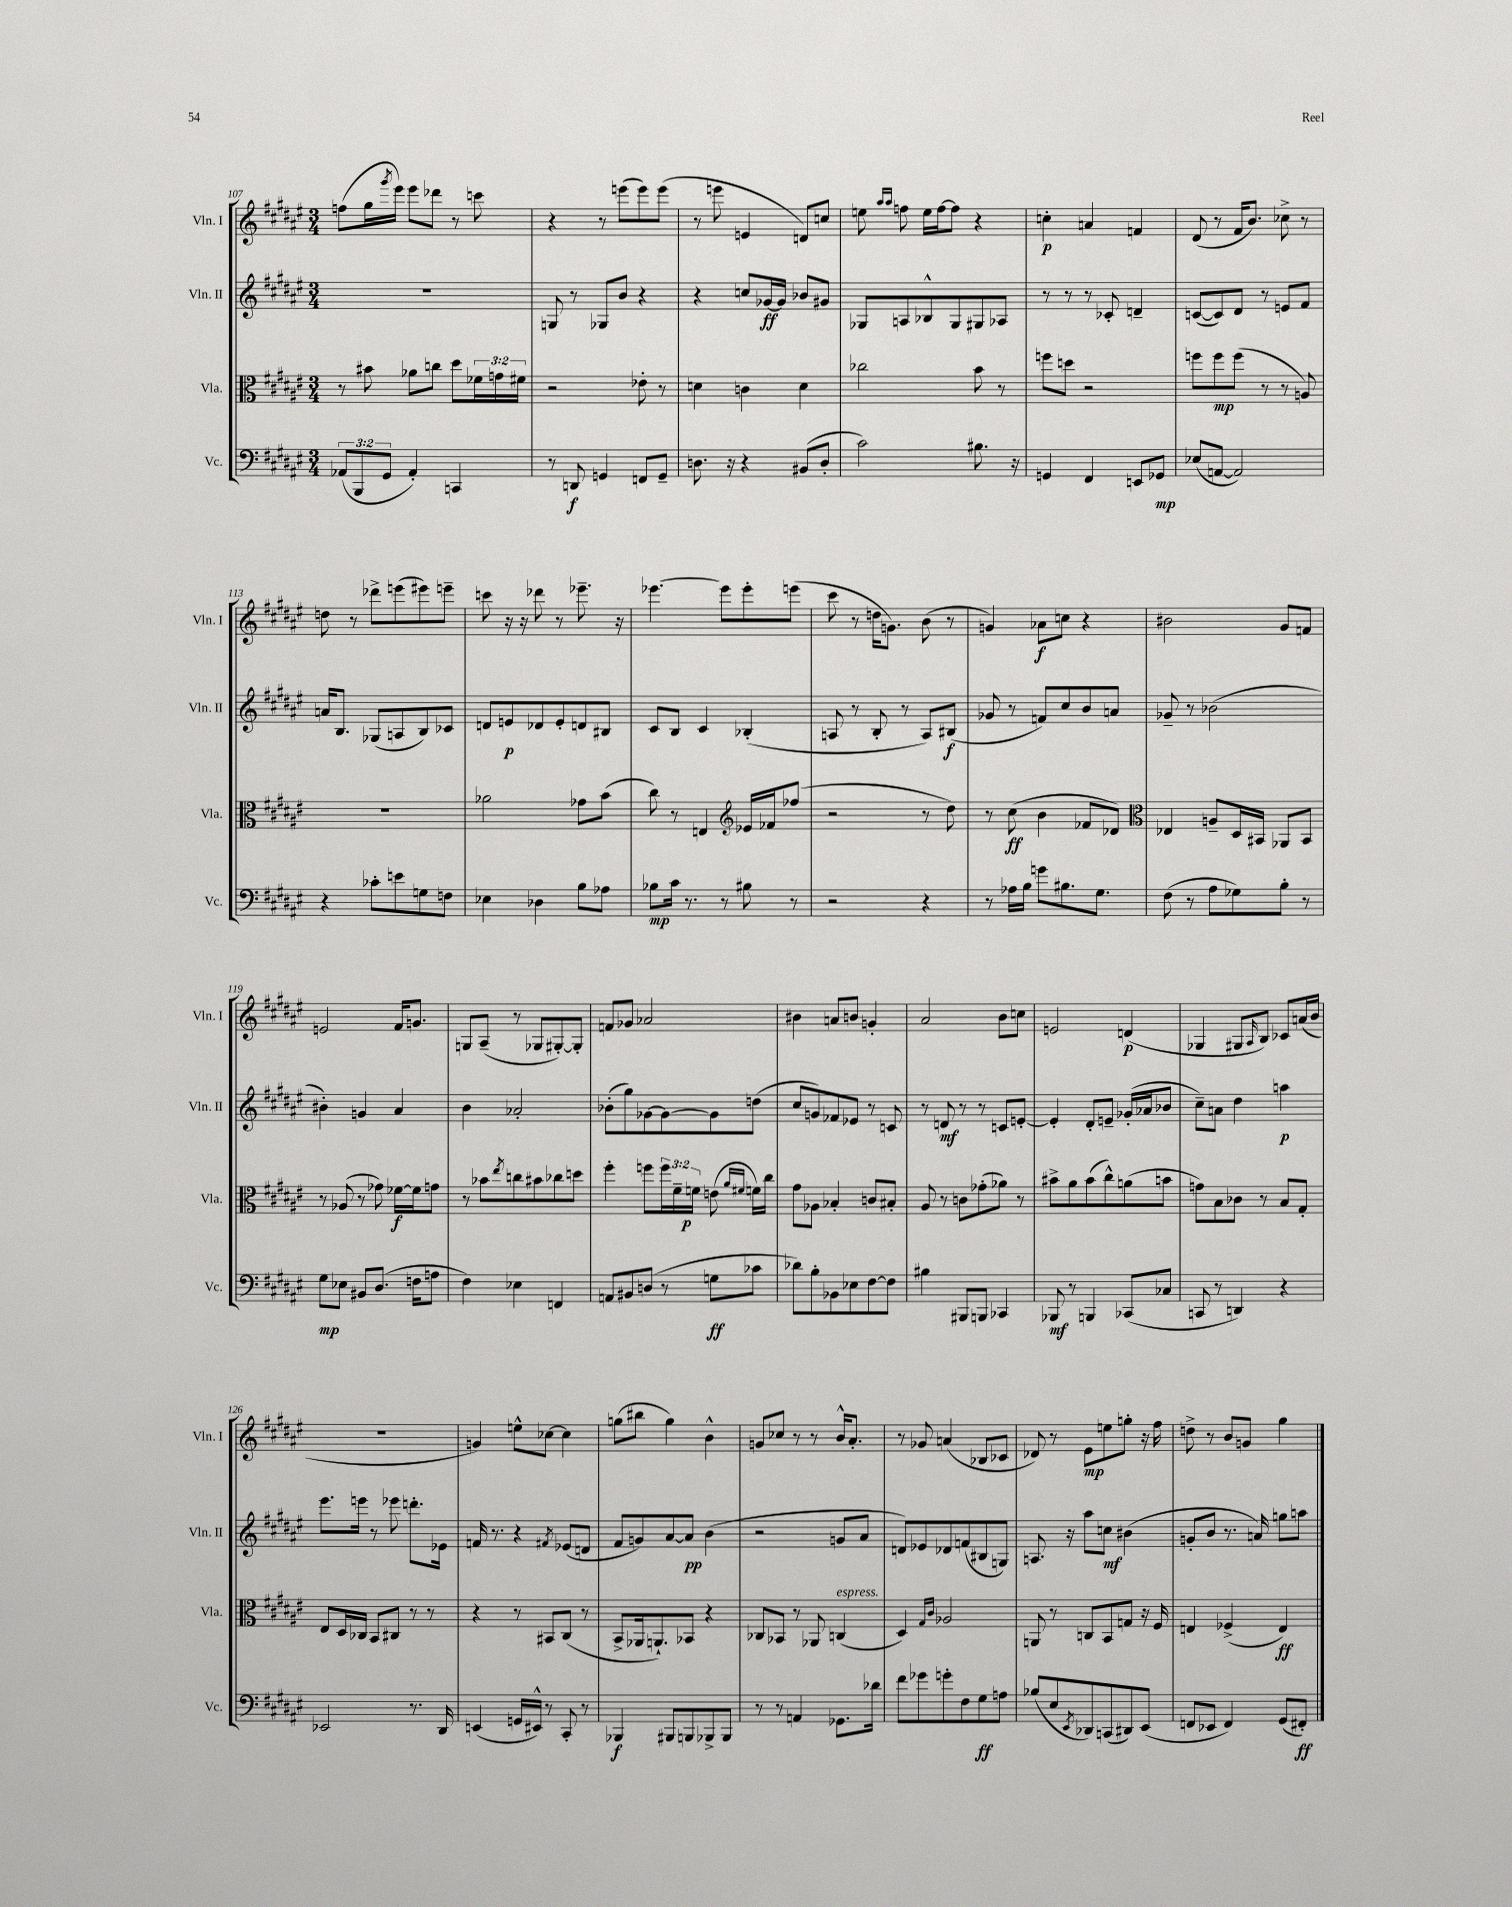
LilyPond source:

<<
\new StaffGroup <<
\new Staff = "s0" \with { instrumentName = "Vln. I" shortInstrumentName = "Vln. I" } {
    \clef treble \key fis \major \numericTimeSignature \time 3/4
    f''8( gis''16 \acciaccatura { gis'''8 } eis'''16) eis'''8 des'''8 r8 c'''8 |
    r4 r8 e'''8( e'''8) e'''8( |
    r8 e'''8 e'4 d'8) c''8 |
    e''8 \grace { ais''16 ais''16 } f''8 e''16 f''16~ f''8 r4 |
    c''4-.\p a'4 f'4 |
    dis'8( r8 fis'16 b'8.) ces''8-> r8 |
    d''8 r8 des'''8-> e'''8( eis'''8) e'''8-- |
    c'''8 r16 r16 des'''8 r8 ees'''8.-- r16 |
    ees'''4.~ ees'''8 ees'''8-. e'''8( |
    cis'''8 r8 d''16 g'8.) b'8( r8 |
    g'4) aes'8\f c''8 r4 |
    bis'2 gis'8 f'8 |
    e'2 fis'16 g'8. |
    g8 ais8--( r8 ges8 gis8~-.) gis8-. |
    f'8 ges'8 aes'2 |
    bis'4 a'8 b'8 g'4-. |
    ais'2 b'8 c''8 |
    e'2 d'4\p( |
    ges4 gis8 \grace { ais16 } b8) ces'8 a'16( b'16 |
    R2. |
    g'4) e''8-^ ces''8~ ces''4 |
    g''8( bis''8 g''4) b'4-^ |
    g'8 ces''8 r8 r8 b'16-^ ais'8.-. |
    r8 ges'8 a'4( bes8 ces'8 |
    des'8) r8 eis'8\mp e''8 g''8-. r16 fis''16 |
    d''8-> r8 b'8 g'8 gis''4 \bar "|." |
}
\new Staff = "s1" \with { instrumentName = "Vln. II" shortInstrumentName = "Vln. II" } {
    \clef treble \key fis \major \numericTimeSignature \time 3/4
    R2. |
    g8 r8 ges8 b'8 r4 |
    r4 c''8 ges'16~\ff ges'16 bes'8 gis'8 |
    ges8 a8 bes8-^ ges8 gis8 aes8 |
    r8 r8 r8 ces'8-. d'4-- |
    c'8~( c'8) dis'8 r8 e'8 fis'8 |
    a'16 b8. ges8( a8 b8) ces'8 |
    d'8 e'8\p des'8 e'8-. d'8 bis8 |
    cis'8 b8 cis'4 bes4-.( |
    a8 r8 b8-. r8 a8) bis8\f( |
    ges'8 r8 f'8) cis''8 b'8 a'8 |
    ges'8-- r8 bes'2( |
    bis'4-.) g'4 ais'4 |
    b'4 aes'2-. |
    bes'8-.( gis''8) ges'8~ ges'8~ ges'8 d''8( |
    cis''8 g'8) fes'8 ees'8 r8 c'8 |
    r8 d'8\mf r8 r8 c'8 e'8~-. |
    e'4-. dis'8-. e'8-- ges'16-.( aes'16 bes'8 |
    cis''8--) a'8 dis''4 a''4\p |
    eis'''8. e'''16 r8 ees'''8 d'''8.-. ees'16 |
    f'16 r8. r4 \acciaccatura { fis'8 } ees'8( d'8 |
    fis'8 g'8) ais'8~ ais'8\pp b'4( |
    r2 g'8 ais'8 |
    d'8) ees'8 des'8 f'8( bis8 g8) |
    a8. r16 ais''8 c''8\mf bis'4( |
    g'8-. b'8 r8. a'16) g''8 a''8 \bar "|." |
}
\new Staff = "s2" \with { instrumentName = "Vla." shortInstrumentName = "Vla." } {
    \clef alto \key fis \major \numericTimeSignature \time 3/4 \override Staff.TupletNumber.text = #tuplet-number::calc-fraction-text
    r8 bis'8 aes'8 c''8 dis''8 \tuplet 3/2 { fes'16 g'16 fis'16 } |
    r2 ees'8-. r8 |
    d'4 c'4 d'4 |
    ces''2 b'8 r8 |
    f''8 d''8 r2 |
    f''8 f''8\mp f''8( r8 r8 a8) |
    R2. |
    aes'2 ges'8 b'8( |
    cis''8) r8 e4 \clef treble ees'16 fes'16 fes''8( |
    r2 r8 dis''8) |
    r8 cis''8\ff( b'4 fes'8 des'8) |
    \clef alto ees4 a8-- dis16 bis,16 aes,8 bis,8 |
    r8 aes8( r8 ges'8) fes'16~\f fes'16 g'8 |
    r8 bes'8 \acciaccatura { eis''8 } c''8 bis'8 ces''8 d''8 |
    fis''4-. f''8 \tuplet 3/2 { f''16 fis'16-- f'16\p } e'8( \grace { ais'16 fis'16 } f'16) cis''16 |
    gis'8 aes8 bes4-. c'8 bis8-. |
    ais8 r8 c'8 ges'8-.( aes'8) r8 |
    bis'8-> ais'8 bis'8( cis''8-^) a'8( b'8 |
    g'8) b8 ces'8 r8 b8 gis8-. |
    eis8 dis16 ces16 b,8 cis8 r8 r8 |
    r4 r8 bis,8 cis8( r8 |
    b,8-> aes,16 a,8.-!) bes,8 r4 |
    ces8 bes,8 r8 aes,8 c4^\markup { \italic "espress." }( |
    dis4) \grace { gis16 cis'16 } aes2 |
    a,8 r8 c8 b,8 g8 r16 fis16 |
    e4 fes4->( e4\ff) \bar "|." |
}
\new Staff = "s3" \with { instrumentName = "Vc." shortInstrumentName = "Vc." } {
    \clef bass \key fis \major \numericTimeSignature \time 3/4 \override Staff.TupletNumber.text = #tuplet-number::calc-fraction-text
    \tuplet 3/2 { aes,8( b,,8 gis,8 } aes,4-.) c,4 |
    r8 d,8\f g,4 f,8 g,8-- |
    d8. r16 r4 bis,8( d8-. |
    cis'2) bis8. r16 |
    g,4 fis,4 e,8 ges,8\mp |
    ees8( a,8~ a,2) |
    r4 ces'8-. e'8 g8 f8 |
    ees4 des4 b8 aes8 |
    bes8\mp cis'16 r8. r8 bis8 r8 |
    r2 r4 |
    r8 aes16 b16 g'8 bis8. gis8. |
    fis8( r8 ais8 ges8) b8-. r8 |
    gis8\mp ees8 bis,8 dis8.( f16 a8 |
    fis4) ees4 f,4 |
    a,8 bis,8 d8( r8 g8\ff ces'8 |
    des'8) b8-. bes,8 ees8 fis8~ fis8 |
    bis4 bis,,8 b,,8 ces,4 |
    bes,,8\mf r8 b,,4 ces,8( ces8 |
    c,8 r8 d,4) r4 |
    ees,2 r8. dis,16 |
    e,4( g,16 eis,16-^) r8 cis,8-. r8 |
    bes,,4\f bis,,8 b,,8 bes,,8-> bes,,8 |
    r8 r8 a,4 ges,8. des'16 |
    fis'8 ges'8 g'8-. fis8 gis8\ff a8 |
    bes8( eis8 \acciaccatura { eis,8 } des,8) c,8( dis,8) eis,8( |
    f,8 ees,8 f,4) gis,8( fis,8-.\ff) \bar "|." |
}
>>
>>
\layout { \context { \Score currentBarNumber = #107 } }
